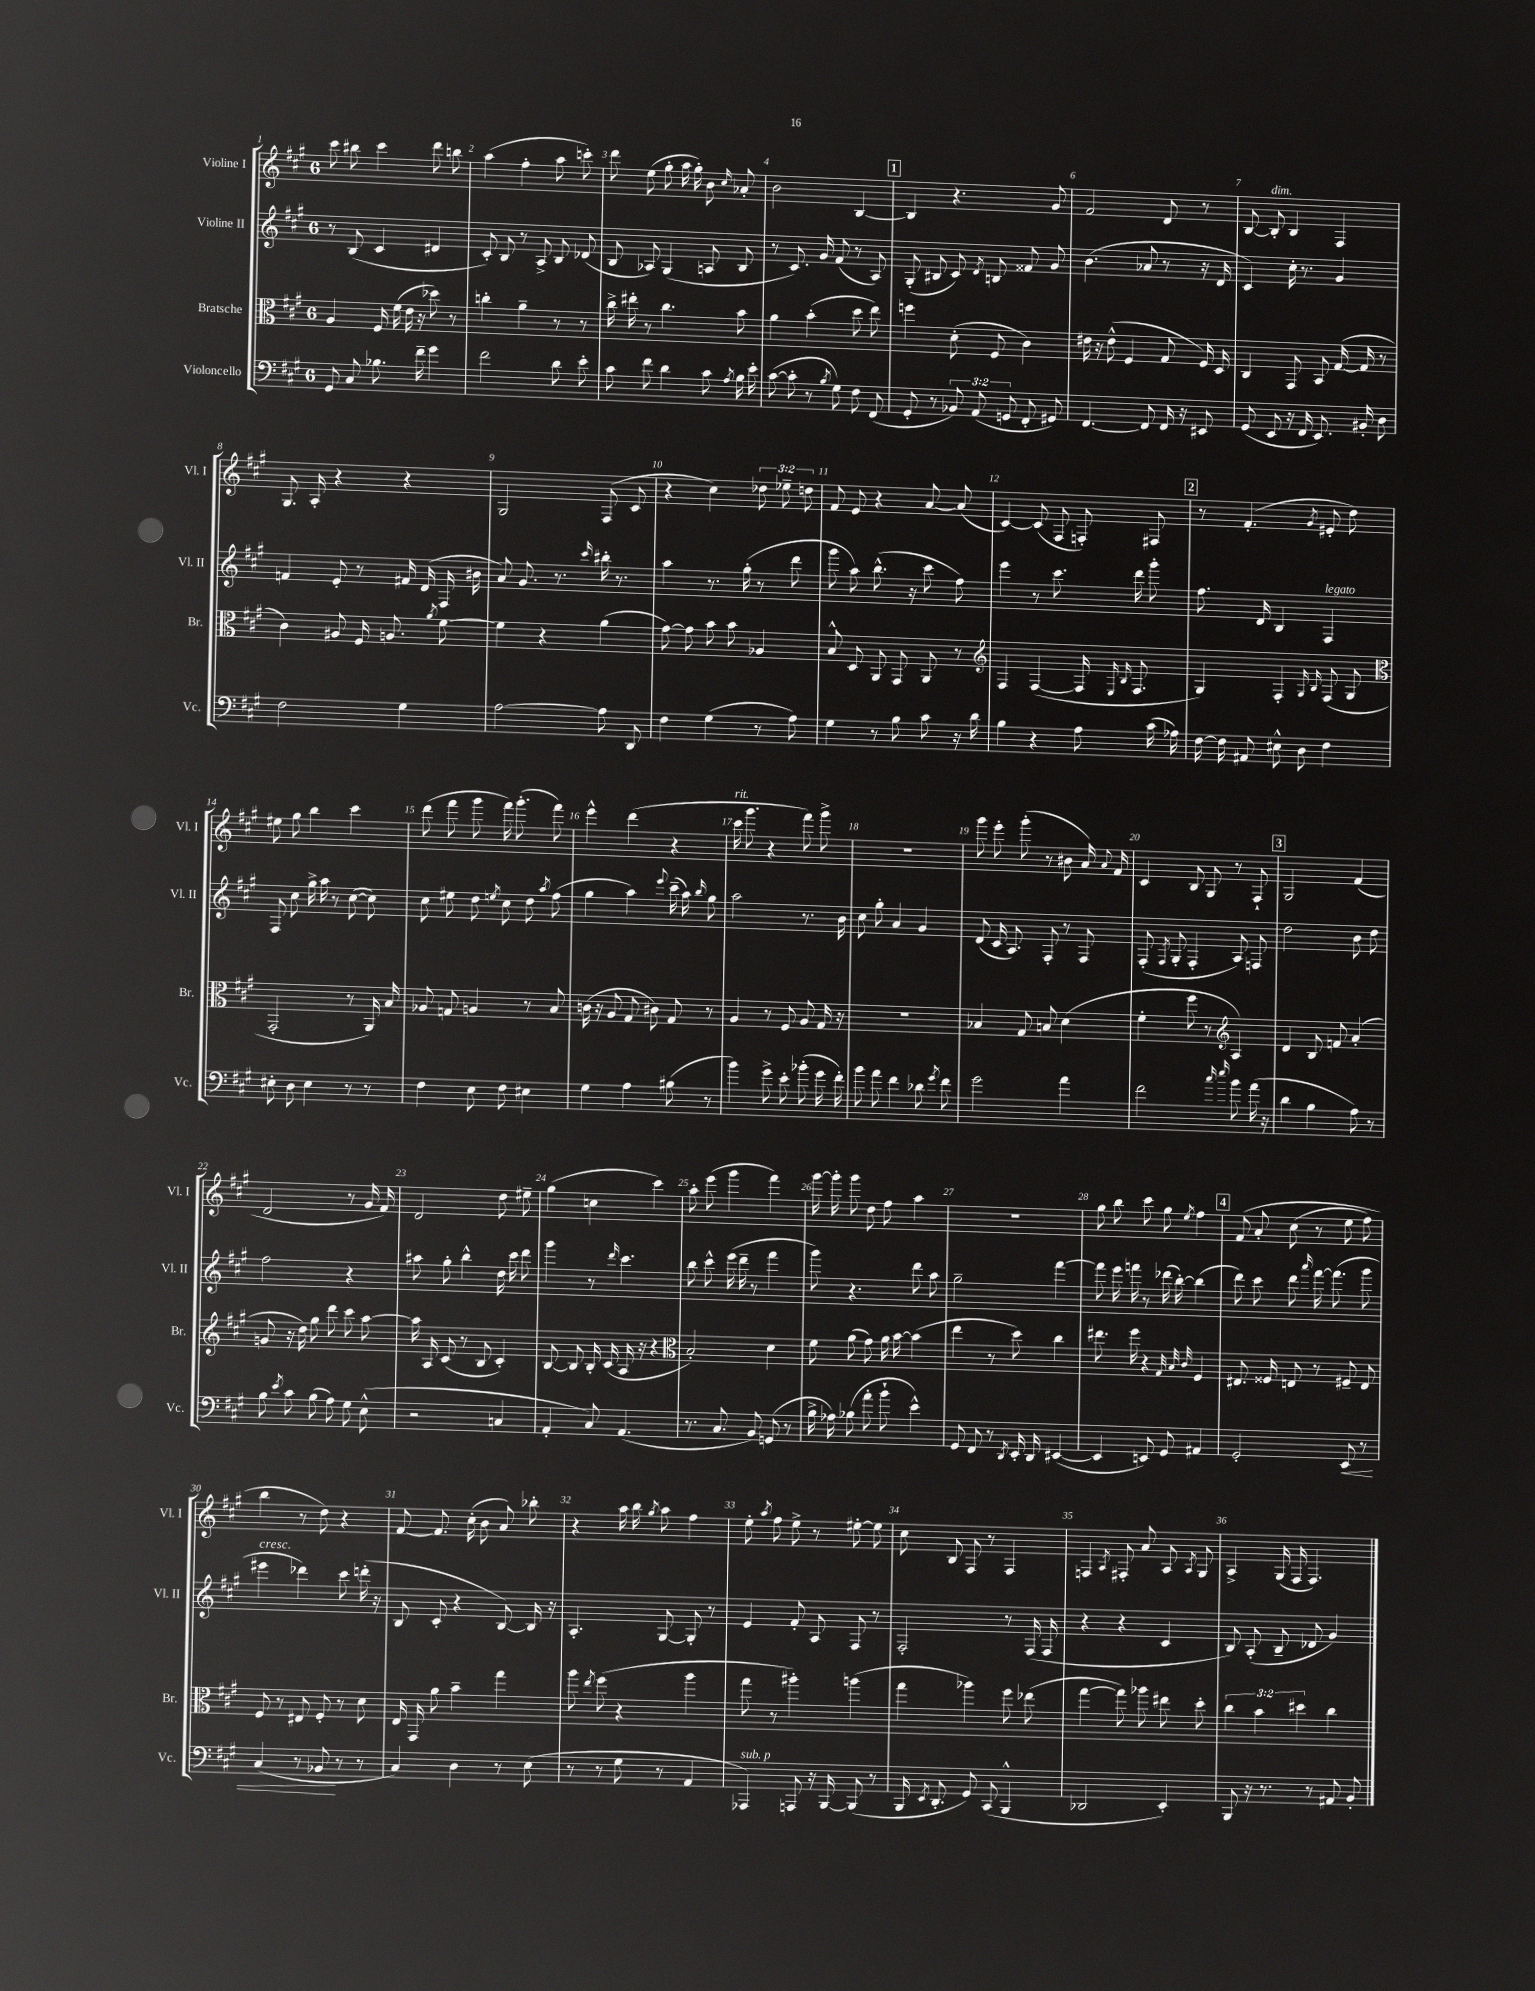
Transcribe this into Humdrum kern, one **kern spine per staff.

**kern	**dynam	**kern	**kern	**kern
*part4	*part4	*part3	*part2	*part1
*staff4	*staff4	*staff3	*staff2	*staff1
*I"Violoncello	*	*I"Bratsche	*I"Violine II	*I"Violine I
*I'Vc.	*	*I'Br.	*I'Vl. II	*I'Vl. I
*clefF4	*	*clefC3	*clefG2	*clefG2
*k[f#c#g#]	*	*k[f#c#g#]	*k[f#c#g#]	*k[f#c#g#]
*M6/8	*	*M6/8	*M6/8	*M6/8
=1	=1	=1	=1	=1
8GG#/	.	4A/	8r	8ccc#\
8C#/	.	.	(8B/	8bb#X\
8.B-X\	.	16F#/	4c#/	4ccc#\
.	.	(16f#\	.	.
.	.	16e\	.	.
16f#~\	.	16r	.	.
4g#\	.	8dd-X\)	4d#X/	8ddd\
.	.	8r	.	8bbn\
=2	=2	=2	=2	=2
2f#\	.	4ccn'\	8c#'/)	(4aa\
.	.	.	8B/	.
.	.	4a~\	8r	4ff#'\
.	.	.	8A^/	.
8d\	.	8r	8B/	8aa\
8e'\	.	8r	(8d-X/	8cccn'\)
=3	=3	=3	=3	=3
8c#\	.	16cc#^\	8B/	8ddd\
.	.	16ee#X'\	.	.
8f#\	.	8r	8A-X/)	(8ee\
4d\	.	4.cc#\	(4G#/	8gg#'\
.	.	.	.	16aa\
.	.	.	.	16gg#'\)
8c#\	.	.	8An/	8b\
8qA/	.	.	.	16qqcc#/
16B\	.	8b\	8B/	8a-X'/
16e'\	.	.	.	.
=4	=4	=4	=4	=4
([8c#\	.	4a\	8r	2b\
8c#'\]	.	.	8.c#/)	.
8r	.	(4b'\	.	.
.	.	.	16g#/	.
8qB/	.	.	.	.
8G#\)	.	.	(8f#/	.
8F#\	.	8dd\	8r	[4B/
(8FF#/	.	8ee\)	8A/)	.
!!LO:REH:place=s1:t=1
=5	=5	=5	=5	=5
8GG#'/	.	4ffn\	(8G#'/	4B/]
8r	.	.	8B#X/	.
12BB-X/)	.	(8d'\	8c#/)	4.r
(12AA/	.	.	.	.
.	.	.	8qd/	.
.	.	8F#/	8Bn/	.
12GGn/	.	.	.	.
8FF#'/	.	4c#\)	8f##X/	.
8GG#X/)	.	.	8g#/	8g#/
=6	=6	=6	=6	=6
[4.FF#/	.	16e#X\	(4.b\	2f#/
.	.	16r	.	.
.	.	(8e#^^\	.	.
.	.	4F#/	.	.
8FF#/]	.	.	8a-X/	.
16FF#/	.	8G#/	8r	8d/
16r	.	.	.	.
8EE#X/	.	16F#/)	16r	8r
.	.	16D/	16d/	.
=7	=7	=7	=7	=7
(8GG#/	.	4C#/	4c#/)	[8B/
!	!	!	!	!LO:TX:a:i:t=dim.
8EE/	.	.	.	8B'/]
16r	.	8GG#/	16cc#'\	4B/
16FF#/	.	.	8.r	.
8.EE/)	.	8BB/	.	.
.	.	([16G#/	4g#/	4F#/
16BB#X'/	.	16G#/]	.	.
8D\	.	8r	.	.
!!LO:LB:g=z
=8	=8	=8	=8	=8
2F#\	.	4c#\)	4fn/	8.G#/
.	.	.	.	16A'/
.	.	8A#X/	8e'/	4r
.	.	16F#/	8r	.
.	.	8.An/	.	.
4G#\	.	.	16f#X/	4r
.	.	.	(16d/	.
.	.	8qa/	.	.
.	.	[8f#\	16F#/	.
.	.	.	16b#X\	.
=9	=9	=9	=9	=9
[2A\	.	4f#\]	8a/)	2G#/
.	.	.	8.g#/	.
.	.	4r	.	.
.	.	.	8.r	.
.	.	.	16qqccc#/	.
8A\]	.	(4a\	16bb#X'\	(8F#/
.	.	.	8.r	.
8DD/	.	.	.	8c#/
=10	=10	=10	=10	=10
4F#\	.	[8g#\)	4aa\	4r
.	.	8g#\]	.	.
(4G#\	.	8b\	8.r	4cc#\)
.	.	8b\	.	.
.	.	.	(16gg#'\	.
8r	.	4A-X/	8r	12dd-X\
.	.	.	.	12ee-X~\
8A\)	.	.	8ddd\	.
.	.	.	.	12ddn\
=11	=11	=11	=11	=11
4G#\	.	8B^^/	8ggg#\	8f#/
.	.	8D/	8aa\)	8e/
8r	.	8AA/	(8.bb^^\	4r
8B\	.	8GG#/	.	.
.	.	.	16r	.
8c#\	.	8AA/	8ccc#\	[8a/
16r	.	8r	8ff#\)	(8a/]
16d\	.	.	.	.
=12	=12	=12	=12	=12
*	*	*clefG2	*	*
4B\	.	4F#/	4eee\	[4c#/)
4r	.	([4F#/	8r	(8c#/]
.	.	.	8.ccc#\	8F#/
8A\	.	16F#/]	.	8Fn'/)
.	.	16qqE/	.	.
.	.	16qqB/	.	.
.	.	8.F#/	16ddd\	.
(16c#\	.	.	8ggg#'\	8F#X/
16A-X\)	.	.	.	.
!!LO:REH:place=s1:t=2
=13	=13	=13	=13	=13
[16F#\	.	4G#/)	8.ff#\	8r
16F#\]	.	.	.	.
8AA#X/	.	.	.	(4.f#'/
.	.	.	16d/	.
8E#X^^\	.	4F#'/	4B/	.
8D\	.	.	.	.
.	.	16qqG#/	.	.
.	.	16qqB/	.	8qg#/
!	!	!	!LO:TX:a:i:t=legato	!
4F#\	.	(8F#/	4F#/	8e#X'/
.	.	8G#/	.	8dd\)
!!LO:LB:g=z
=14	=14	=14	=14	=14
*	*	*clefC3	*	*
8E#X'\	.	2GG#'/	8F#/	8ee#X\
8D\	.	.	8cc#\	8gg#\
4E#\	.	.	16gg#^\	4bb\
.	.	.	16aa\	.
.	.	.	8r	.
8r	.	8r	([8cc#\	4ccc#\
8r	.	16AA/)	8cc#\])	.
.	.	16B/	.	.
=15	=15	=15	=15	=15
4F#\	.	8A-X/	8cc#\	(8ddd\
.	.	8Gn/	8ee#X\	8fff#\
8E\	.	4An/	8dd\	8ggg#\
.	.	.	8qeen/	.
8F#\	.	.	8cc#\	16fff#\)
.	.	.	.	(8.ggg#'\
4E#X\	.	8r	8dd\	.
.	.	.	8qaa/	.
.	.	8B/	(8ff#\	8fff#\)
=16	=16	=16	=16	=16
4G#\	.	(16cn\	4gg#\	4eee^^\
.	.	16r	.	.
.	.	8A/	.	.
4A\	.	8G#/	4aa\)	(4ddd\
.	.	8c#X\)	.	.
.	.	.	8qqeee/	.
(8B#X\	.	8G#/	(16ccc#~\	4r
.	.	.	16aa\)	.
.	.	.	16qqbb/	.
8r	.	8r	8gg#\	.
=17	=17	=17	=17	=17
!	!	!	!	!LO:TX:a:i:t=rit.
4b\)	.	4A/	2aa\	16ccc#\
.	.	.	.	8.ggg#\
8g#^\	.	8r	.	4r
8e'\	.	8F#/	.	.
(8b-X'\	.	8A/	8.r	8fff#\)
16g#\	.	16G#/	.	8ggg#^\
16f#'\)	.	16r	16b\	.
=18	=18	=18	=18	=18
8b\	.	2.r	8cc#\	2.r
8a\	.	.	8gg#'\	.
4f#\	.	.	4a/	.
8d-X\	.	.	4g#/	.
8qg#/	.	.	.	.
8f#\	.	.	.	.
=19	=19	=19	=19	=19
2g#\	.	4B-X/	(8d/	8ggg#\
.	.	.	16c#/	8eee'\
.	.	.	8.A/)	.
.	.	8G#/	.	(8ggg#'\
.	.	8Bn/	8F#'/	8r
4a\	.	(4d\	8r	8b#X\
.	.	.	8F#/	16a/)
.	.	.	.	8qqa/
.	.	.	.	16f#/
=20	=20	=20	=20	=20
2f#\	.	4f#'\	(8F#'/	4c#/
.	.	.	8qF#/	.
.	.	.	8G#'/	.
.	.	8ff#\	4F#'/	8B/
.	.	8r	.	8G#/
16qqcc#/	.	.	.	.
16qqee/	.	.	.	.
*	*	*clefG2	*	*
8b\	.	4A/)	8A/)	8r
(16a\	.	.	8Fn/	8F#`/
16r	.	.	.	.
!!LO:REH:place=s1:t=3
=21	=21	=21	=21	=21
4d\	.	4d/	2dd\	2G#/
4B\	.	8B/	.	.
.	.	8fn/	.	.
8A\)	.	(4a'/	8b\	(4f#/
8r	.	.	8dd\	.
!!LO:LB:g=z
=22	=22	=22	=22	=22
8B\	.	8gn/	2ff#\	2d/
8qe/	.	.	.	.
8c#\	.	16r	.	.
.	.	16dd\)	.	.
(8B\	.	8gg#\	.	.
8A\)	.	8ddd\	.	.
8G#\	.	8ccc#\	4r	8r
(8E^^\	.	[8aa\	.	16g#/
.	.	.	.	16f#/)
=23	=23	=23	=23	=23
2r	.	16aa\]	8aa#X\	2d/
.	.	16A/	.	.
.	.	(8c#/	8gg#'\	.
.	.	8r	4bb^^\	.
.	.	8B/	.	.
4Cn/	.	4c#'/)	16dd\	8dd\
.	.	.	16ccc#\	.
.	.	.	8ddd\	8ee#X~\
=24	=24	=24	=24	=24
4AA'/	.	[8B/	4ggg#\	(4gg#\
.	.	8B/]	.	.
8C#/)	.	16B'/	8r	4ccn\
.	.	(16c#/	.	.
.	.	.	16qqddd/	.
(4.AA/	.	16A/	4.ccc#\	.
.	.	16r	.	.
.	.	4r	.	4ccc#\)
=25	=25	=25	=25	=25
*	*	*clefC3	*	*
8.r	.	2B'/)	8bb\	8aa'\
.	.	.	8ccc#^^\	(8eee\
8.C#/	.	.	.	.
.	.	.	(16eee\	4ggg#\
.	.	.	16ddd~\	.
8BB/)	.	.	8r	.
(8GGn/	.	4d\	4fff#\	4fff#\)
8r	.	.	.	.
=26	=26	=26	=26	=26
16B^\	.	8f#\	8ggg#\)	[16ggg#\
16A-X\)	.	.	.	16ggg#'\]
(8B-X\	.	(8a\	4.r	8ggg#\
8a'\	.	8g#\)	.	8dd\
8b`\	.	16a\	.	8ff#\
.	.	[16b\	.	.
4e^^\)	.	(4b\]	8ddd\	4aa\
.	.	.	8aa\	.
=27	=27	=27	=27	=27
8GG#/	.	4ee\	2gg#~\	2.r
8FF#/	.	.	.	.
8r	.	8r	.	.
8qDD/	.	.	.	.
16EE'/	.	8dd\)	.	.
16DD/	.	.	.	.
([4EE#X/	.	4cc#\	[4fff#\	.
=28	=28	=28	=28	=28
4EE#/]	.	8.ee#X\	8fff#\]	8gg#\
.	.	.	16eee\	8bb\
.	.	16ff#\	16fffn\	.
8EEn/)	.	4r	8r	8ccc#\
8GG#/	.	.	(16ddd-X\	8gg#\
.	.	.	[16bb'\)	.
.	.	32qqG#/	.	.
.	.	32qqB/	.	.
.	.	32qqc#/	.	8qee/
4AA#X/	.	4F#/	(4bb\]	4ff#\
!!LO:REH:place=s1:t=4
=29	=29	=29	=29	=29
2GG#'/	.	8.E#X/	8ddd\)	(8f#/
.	.	.	8ccc#\	8a'/
.	.	16F##X/	.	.
.	.	8En/	8ddd\	(8cc#\
.	.	.	16qqaaa/	.
.	.	8r	[16fff#\	8r
.	.	.	(8.fff#\]	.
!	!LO:HP:b	!	!	!
8EE/	<	8F#X~/	.	8ee\
8r	.	8E/	8ggg#\	8ff#\)
!!LO:LB:g=z
=30	=30	=30	=30	=30
!	!	!	!LO:TX:a:i:t=cresc.	!
(4C#/	.	8F#/	4eee#X\	4bb\
.	.	8r	.	.
8r	.	8E#X/	4ddd-X\)	8r
8BB-X/	.	8F#'/	.	8dd\)
8r	[	8r	8ccc#\	4r
8r	.	8d\	(16dddn'\	.
.	.	.	16r	.
=31	=31	=31	=31	=31
4C#/)	.	16E/	8B/	[8f#/
.	.	16GG#/	.	.
.	.	8a\	8c#'/	8.f#/]
4D\	.	4b~\	4r	.
.	.	.	.	(16cc#'\
.	.	.	.	8b\
8r	.	4gg#\	[8B/)	8a/)
(8E\	.	.	16B/]	8bb-X'\
.	.	.	16r	.
=32	=32	=32	=32	=32
8r	.	8aa\	4.A'/	4r
.	.	8qee/	.	.
8r	.	(8ff#\	.	.
8G#\	.	4r	.	16aa\
.	.	.	.	16bb\
.	.	.	.	8qgg#/
8r	.	.	[8G#/	8aa\
4AA/	.	4aa\	8G#'/]	4ff#\
.	.	.	8r	.
=33	=33	=33	=33	=33
!LO:TX:a:i:t=sub. p	!	!	!	!
4AAA-X/)	.	8gg#\	4e/	8ee'\
.	.	.	.	8qaa/
.	.	8r	.	8ff#\
8AAAn/	.	4aa#X'\)	8f#'/	8ee^\
16r	.	.	8A/	8r
[16BBB/	.	.	.	.
(8BBB/]	.	(4aan\	8F#/	[8ee#X'\
8r	.	.	8r	8ee#\]
=34	=34	=34	=34	=34
16BBB/	.	4gg#\	2F#'/	8cc#\
8qEE/	.	.	.	.
8.DD'/	.	.	.	.
.	.	.	.	8B/
8GG#/)	.	4aa-X\)	.	8F#/
(8CC#/	.	.	.	8r
4BBB^^/	.	8ff#\	8r	4F#/
.	.	(8ee-X\	(16F#/	.
.	.	.	16F#/	.
=35	=35	=35	=35	=35
2DD-X/	.	[4gg#\	4r	4Fn/
.	.	.	.	8qA/
.	.	8gg#\])	4r	8F#X'/
.	.	8aa-X\	.	8a/
4EE'/)	.	8ee#X\	4c#/	8A/
.	.	.	.	8qA/
.	.	8dd'\	.	8G#/
=36	=36	=36	=36	=36
8BBB/	.	6cc#\	8B/)	4A^/
16r	.	.	(8A'/	.
.	.	6b\	.	.
8.r	.	.	.	.
.	.	.	8B~/	(16G#/
.	.	.	.	16F#/
.	.	6dd#X\	.	.
8r	.	.	8d-X/	4.F#/)
8AA#X/	.	4cc#\	4g#/)	.
8BB'/	.	.	.	.
==	==	==	==	==
*-	*-	*-	*-	*-
